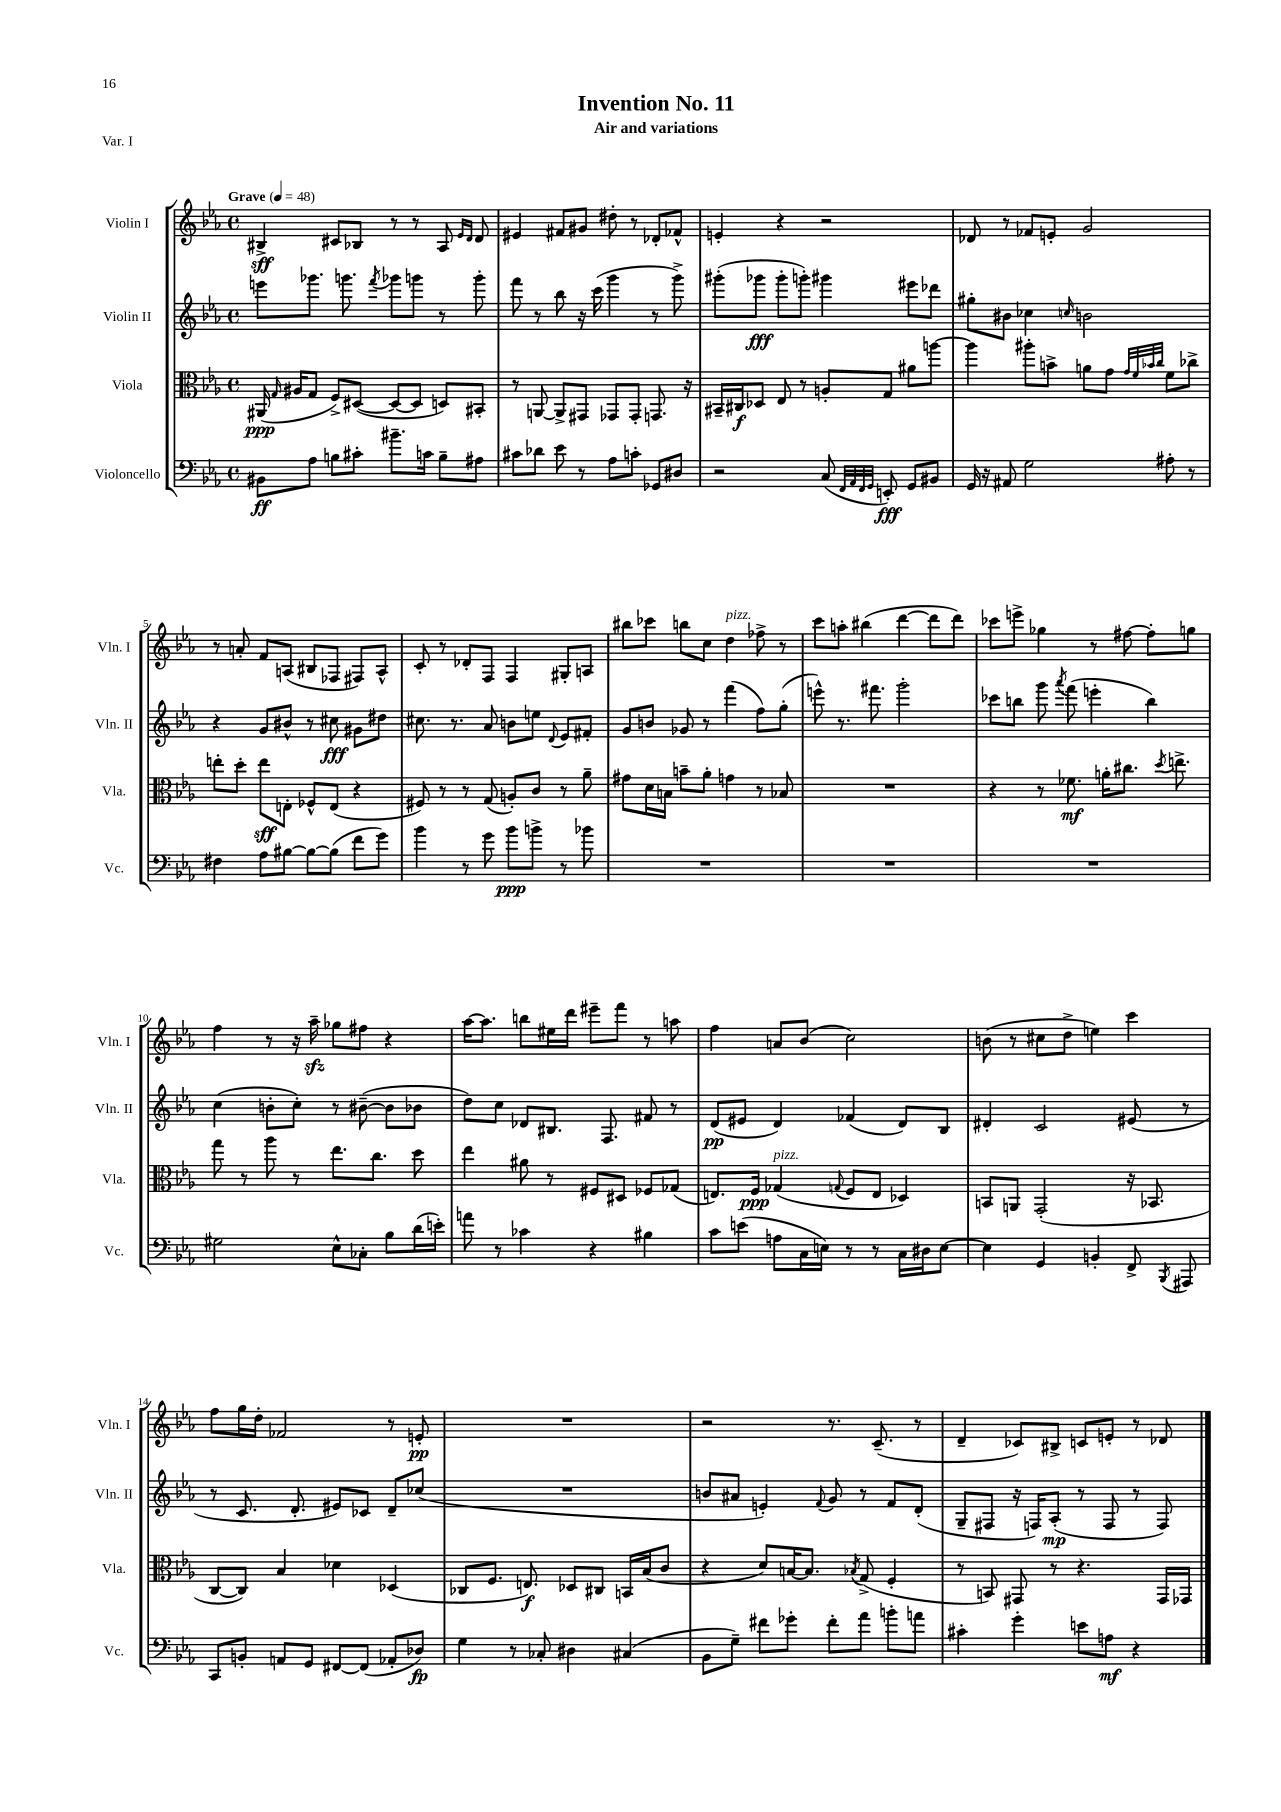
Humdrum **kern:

**kern	**kern	**kern	**kern
*staff4	*staff3	*staff2	*staff1
*clefF4	*clefC3	*clefG2	*clefG2
*k[b-e-a-]	*k[b-e-a-]	*k[b-e-a-]	*k[b-e-a-]
*M4/4	*M4/4	*M4/4	*M4/4
*met(c)	*met(c)	*met(c)	*met(c)
*MM48	*MM48	*MM48	*MM48
8BB#	(16AA#	8eee	4B#^
.	16qqG	.	.
.	16A#	.	.
8A-	8G	8.ggg-	.
8B	8F^)	.	8c#
.	.	8.ggg	.
8c#'	([8D#	.	8B-
.	.	8qfff	.
8.b#~	8D#_	8ggg-	8r
.	8D#]	8ggg	8r
16c	.	.	.
8B~	8D)	8r	8A-
.	.	.	16qqe-
.	.	.	16qqd
8A#	8BB#'	8ggg'	8d
=	=	=	=
8c#	8r	8fff	4e#
8d-	[8AA	8r	.
8e-	8AA^]	8bb-	8f#
8r	8GG#	16r	8g#
.	.	(16ccc	.
8A-	8GG-	4ggg	8dd#'
8c'	8GG-'	.	8r
8GG-	8.GG	8r	8d-'
8D#	.	8ggg^)	8f-^^
.	16r	.	.
=	=	=	=
2r	16BB#~	(8ggg#'	4e'
.	16C#	.	.
.	8D-	8ggg-	.
.	8E-	8ggg-'	4r
.	8r	8ggg')	.
(8C	8A'	4ggg#	2r
32qqFF	.	.	.
32qqAA-	.	.	.
32qqFF	.	.	.
32qqGG	.	.	.
8EE')	8G	.	.
8GG	8a#	8eee#	.
8BB#	[8aa	8ddd-	.
=	=	=	=
16GG	4aa]	8gg#'	8d-
16r	.	.	.
8AA#	.	8b#	8r
2G	8aa#'	4cc-	8f-
.	8b^	.	8e'
.	.	16qqcc	.
.	8a	2b	2g
.	8g	.	.
.	32qqg	.	.
.	32qqf	.	.
.	32qqb-	.	.
.	32qqcc	.	.
8A#'	8f	.	.
8r	8cc-^	.	.
=	=	=	=
4F#	8ee'	4r	8r
.	8dd'	.	8a'
8A-	8ee	8g	8f
[8B#	8E'	8b#^^	(8A
8B#_	8F-^^	8r	8B#
(8B#]	(8E	8cc#	8F-
8f	4r	8g#	8F#)
8g)	.	8dd#	8A^^
=	=	=	=
4b-	8F#)	8.cc#	8c'
.	8r	.	8r
.	.	8.r	.
8r	8r	.	8d-'
8g	(8G	8a-	8F
8b-	8A')	8b	4F
8b^	8c	8ee	.
.	.	8qqd	.
8r	8r	8e-	8G#'
8b-	8a-~	8f#'	8A
=	=	=	=
1r	8g#	8g	8bb#
.	16d	8b	8ccc-
.	16B	.	.
.	8b~	8g-	8bb
.	8a-'	8r	8cc
.	4g	(4fff	4dd
.	8r	8ff)	8ff-^
.	8B-	(8gg'	8r
=	=	=	=
1r	1r	8eee^^)	8ccc
.	.	8.r	8aa'
.	.	.	(4bb#
.	.	8.fff#	.
.	.	2ggg'	[4ddd
.	.	.	8ddd]
.	.	.	8ddd)
=	=	=	=
1r	4r	8ccc-	8ccc-
.	.	8bb	8eee^
.	8r	8ggg	4gg-
.	.	8qaaa-	.
.	8.f-	(8fff	.
.	.	4eee'	8r
.	16a'	.	.
.	8.cc#	.	[8ff#
.	.	4bb)	8ff#']
.	8qdd	.	.
.	8.ee^	.	.
.	.	.	8gg
=	=	=	=
2G#	8gg	(4cc	4ff
.	8r	.	.
.	8aa-	8b'	8r
.	8r	8cc')	16r
.	.	.	16aa-~
8E-^^	8.ee-	8r	8gg-
8C-'	.	([8b#~	8ff#
.	8.cc	.	.
8B-	.	8b#]	4r
(16d	8dd	8b-	.
16e')	.	.	.
=	=	=	=
8a	4ee-	8dd)	[16aa-
.	.	.	8.aa-]
8r	.	8cc	.
4c-	8a#	8d-	8bb
.	8r	8.B#	16ee#
.	.	.	16ddd
4r	8F#	.	8eee#~
.	.	8.F	.
.	8D#	.	8fff
4B#	8F-	8f#	8r
.	(8G-	8r	8aa
=	=	=	=
8c	8.E)	(8d	4ff
(8e	.	8e#	.
.	16F	.	.
8A	(4G-	4d)	8a
16C	.	.	(8b-
16E)	.	.	.
.	8qqG	.	.
8r	8F	(4f-	2cc)
8r	8E	.	.
16C	4D-)	8d)	.
16D#	.	.	.
[8E	.	8B-	.
=	=	=	=
4E]	8BB	4d#'	(8b
.	8AA	.	8r
4GG	(2GG'	2c	8cc#
.	.	.	8dd^
4BB'	.	.	4ee)
8FF^	16r	(8e#	4ccc
.	8.BB-	.	.
8qBBB-	.	.	.
8AAA#	.	8r	.
=	=	=	=
8CC	[8C	8r	8ff
8BB'	8C])	8.c	16gg
.	.	.	16dd'
8AA	4B-	.	2f-
.	.	8.d'	.
8GG	.	.	.
[8FF#	4d-	8e#)	.
(8FF#]	.	8c-	.
8AA-'	(4D-	8d~	8r
8D-)	.	(8cc-	8e'
=	=	=	=
4G	8C-	1r	1r
.	8.F	.	.
8r	.	.	.
.	8.E)	.	.
8C-'	.	.	.
4D#	8D-	.	.
.	8C#	.	.
(4C#	16BB	.	.
.	(16B-	.	.
.	8c	.	.
=	=	=	=
8BB-	4r	8b	2r
8G~)	.	8a#	.
8f#	8d)	4e')	.
8g-'	[16B	.	.
.	8.B]	.	.
.	.	8qqf	.
8f#'	.	8g	8.r
.	8qB-	.	.
8a-	(8G^	8r	.
.	.	.	(8.c~
8b'	4F'	8f	.
8a	.	(8d'	8r
=	=	=	=
4c#'	8r	8G~	4d~
.	8BB)	8F#	.
4g'	8GG#	16r	8c-)
.	.	16F)	.
.	8r	(8A-'	8B#^
8e	4.r	8r	8c
8A	.	8F	8e'
4r	.	8r	8r
.	16GG#	8F)	8d-
.	16GG-	.	.
==	==	==	==
*-	*-	*-	*-
